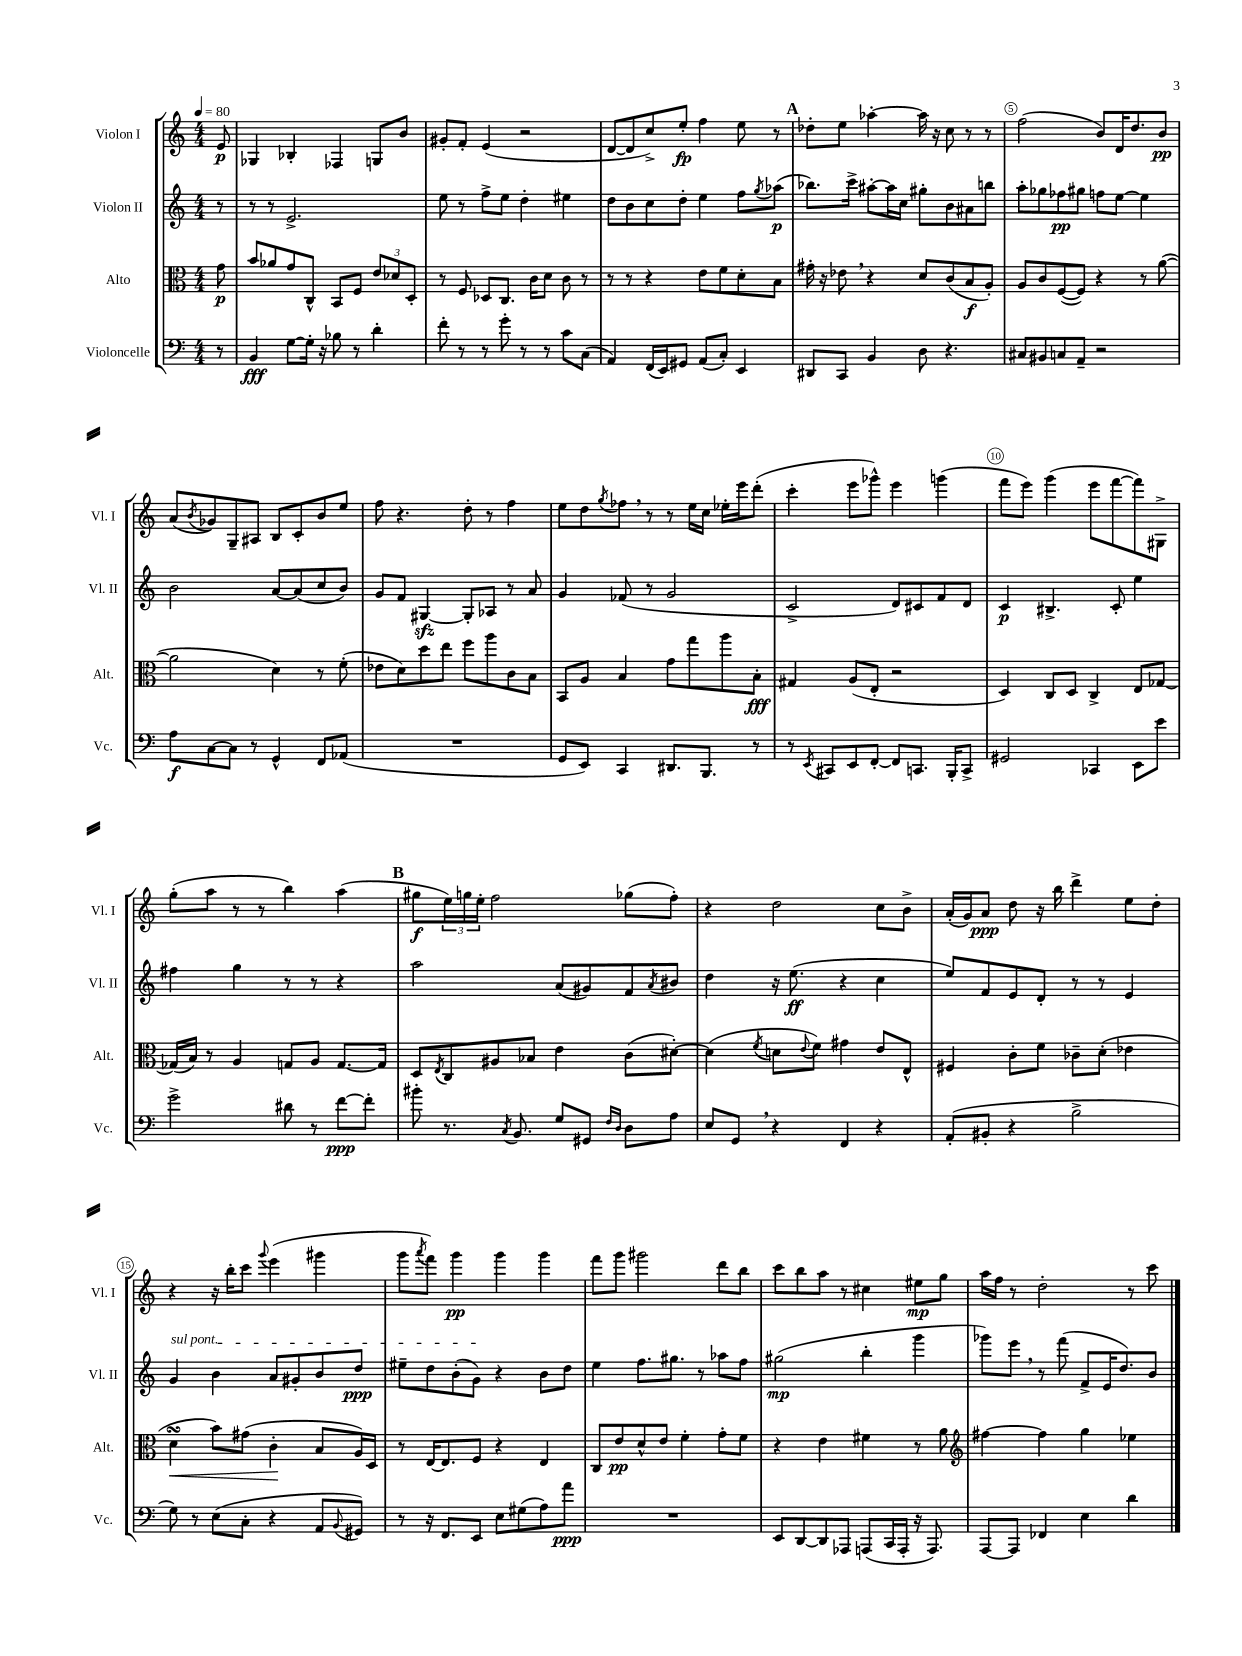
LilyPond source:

<<
\new StaffGroup <<
\new Staff = "s0" \with { instrumentName = "Violon I" shortInstrumentName = "Vl. I" } {
    \clef treble \key c \major \numericTimeSignature \time 4/4 \partial 8 \tempo 4 = 80
    e'8\p |
    ges4 bes4-. fes4 g8 b'8 |
    gis'8-. f'8-. e'4( r2 |
    d'8~ d'8 c''8->) e''8-.\fp f''4 e''8 r8 |
    \mark \markup { \bold "A" } des''8-. e''8 aes''4~-. aes''16 r16 c''8 r8 r8 |
    f''2( b'8) d'16 d''8. b'8\pp |
    a'8( \acciaccatura { b'8 } ges'8) g8-- ais8 b8 c'8-. b'8 e''8 |
    f''8 r4. d''8-. r8 f''4 |
    e''8 d''8 \acciaccatura { g''8 } fes''8 \breathe r8 r8 e''16 c''16 ees''16-. e'''16 d'''8-.( |
    c'''4-. e'''8 ges'''8-^) e'''4 g'''4( |
    f'''8 e'''8) g'''4( e'''8 f'''8~ f'''8) gis8-> |
    g''8-.( a''8 r8 r8 b''4) a''4( |
    \mark \markup { \bold "B" } gis''8\f \tuplet 3/2 { e''16) g''16 e''16-. } f''2 ges''8( f''8-.) |
    r4 d''2 c''8 b'8-> |
    a'16-.( g'16) a'8\ppp d''8 r16 b''16 d'''4-> e''8 d''8-. |
    r4 r16 b''16-. c'''8 \appoggiatura { g'''8 } e'''4( gis'''4 |
    g'''8 \acciaccatura { a'''8 } f'''8) g'''4\pp g'''4 g'''4 |
    f'''8 g'''8 gis'''2 d'''8 b''8 |
    c'''8 b''8 a''8 r8 cis''4 eis''8\mp g''8 |
    a''16 f''16 r8 d''2-. r8 c'''8 \bar "|." |
}
\new Staff = "s1" \with { instrumentName = "Violon II" shortInstrumentName = "Vl. II" } {
    \clef treble \key c \major \numericTimeSignature \time 4/4 \partial 8
    r8 |
    r8 r8 e'2.-> |
    e''8 r8 f''8-> e''8 d''4-. eis''4 |
    d''8 b'8 c''8 d''8-. e''4 f''8 \acciaccatura { g''8 } aes''8\p( |
    \mark \markup { \bold "A" } bes''8.) c'''16-> ais''8~-. ais''16 c''16 gis''8-. b'8 ais'8 b''8 |
    a''8-. ges''8 fes''8\pp gis''8 f''8 e''8~ e''4 |
    b'2 a'8~ a'8( c''8 b'8) |
    g'8 f'8 gis4~\sfz gis8-. aes8 r8 a'8 |
    g'4 fes'8( r8 g'2 |
    c'2-> d'8) cis'8 f'8 d'8 |
    c'4\p bis4.-> c'8-. e''4 |
    fis''4 g''4 r8 r8 r4 |
    \mark \markup { \bold "B" } a''2 a'8( gis'8) f'8 \acciaccatura { a'8 } bis'8 |
    d''4 r16 e''8.\ff( r4 c''4 |
    e''8) f'8 e'8 d'8-. r8 r8 e'4 |
    \once \override TextSpanner.bound-details.left.text = \markup { \italic "sul pont." } g'4\startTextSpan b'4 a'8 gis'8-. b'8 d''8\ppp |
    eis''8-- d''8 b'8-.( g'8\stopTextSpan) r4 b'8 d''8 |
    e''4 f''8. gis''8. r8 aes''8 f''8 |
    gis''2\mp( b''4-. g'''4 |
    ges'''8) e'''8 \breathe r8 f'''8( f'8-> e'16 d''8.) b'8 \bar "|." |
}
\new Staff = "s2" \with { instrumentName = "Alto" shortInstrumentName = "Alt." } {
    \clef alto \key c \major \numericTimeSignature \time 4/4 \partial 8
    g'8\p |
    b'8 aes'8 g'8 c8-^ b,8 f8 \tuplet 3/2 { e'8 des'8 d8-. } |
    r8 f8 des8 c8. c'16 d'8 c'8 r8 |
    r8 r8 r4 e'8 f'8 d'8-. b8 |
    \mark \markup { \bold "A" } gis'16-. r16 ees'8 \breathe r4 d'8 c'8( b8\f a8-.) |
    a8 c'8 f8~( f8) r4 r8 a'8~( |
    a'2 d'4) r8 f'8-.( |
    ees'8 d'8) d''8 e''8 f''8 a''8 c'8 b8 |
    b,8 a8 b4 g'8 g''8 a''8 b8-.\fff |
    gis4 a8( e8-. r2 |
    d4) c8 d8 c4-> e8 ges8~ |
    ges16( b16) r8 a4 g8 a8 g8.~ g16 |
    \mark \markup { \bold "B" } d8 \acciaccatura { e8 } c8 ais8 bes8 e'4 c'8( dis'8~-.) |
    dis'4( \acciaccatura { f'8 } d'8 \appoggiatura { e'8 } f'8) gis'4 e'8 e8-^ |
    fis4 c'8-. f'8 ces'8-- d'8-.( ees'4 |
    d'4\turn\< b'8) gis'8( c'4-.\! b8 a16) d16 |
    r8 e16~ e8. f8 r4 e4 |
    c8 e'8\pp d'8-^ e'8 f'4-. g'8-. f'8 |
    r4 e'4 fis'4 r8 a'8 |
    \clef treble fis''4~ fis''4 g''4 ees''4 \bar "|." |
}
\new Staff = "s3" \with { instrumentName = "Violoncelle" shortInstrumentName = "Vc." } {
    \clef bass \key c \major \numericTimeSignature \time 4/4 \partial 8
    r8 |
    b,4\fff g8~ g16-. r16 bes8 r8 d'4-. |
    f'8-. r8 r8 g'8-. r8 r8 c'8 c8( |
    a,4) f,16( e,16) gis,8 a,8( c8-.) e,4 |
    \mark \markup { \bold "A" } dis,8 c,8 b,4 d8 r4. |
    cis8 bis,8 c8 a,8-- r2 |
    a8\f c8~ c8 r8 g,4-^ f,8 aes,8( |
    R1 |
    g,8 e,8) c,4 dis,8. b,,8. r8 |
    r8 \acciaccatura { e,8 } cis,8 e,8 f,8~-. f,8 c,8. b,,16-. c,8-> |
    gis,2 ces,4 e,8 e'8 |
    g'2-> dis'8 r8 f'8~\ppp f'8-. |
    \mark \markup { \bold "B" } bis'8-. r8. \acciaccatura { c8 } b,8. g8 gis,8 \grace { f16 d16 } d8 a8 |
    e8 g,8 \breathe r4 f,4 r4 |
    a,8-.( bis,8-. r4 b2-> |
    g8) r8 e8( c8-. r4 a,8 \appoggiatura { b,8 } gis,8) |
    r8 r16 f,8. e,8 e8 gis8( a8) a'8\ppp |
    R1 |
    e,8 d,8~ d,8 aes,,8 a,,8( c,16 a,,16-. r16 a,,8.) |
    a,,8~ a,,8 fes,4 e4 d'4 \bar "|." |
}
>>
>>
\layout { \context { \Score \override BarNumber.break-visibility = ##(#f #t #t) barNumberVisibility = #(every-nth-bar-number-visible 5) \override BarNumber.stencil = #(make-stencil-circler 0.1 0.3 ly:text-interface::print) } }
